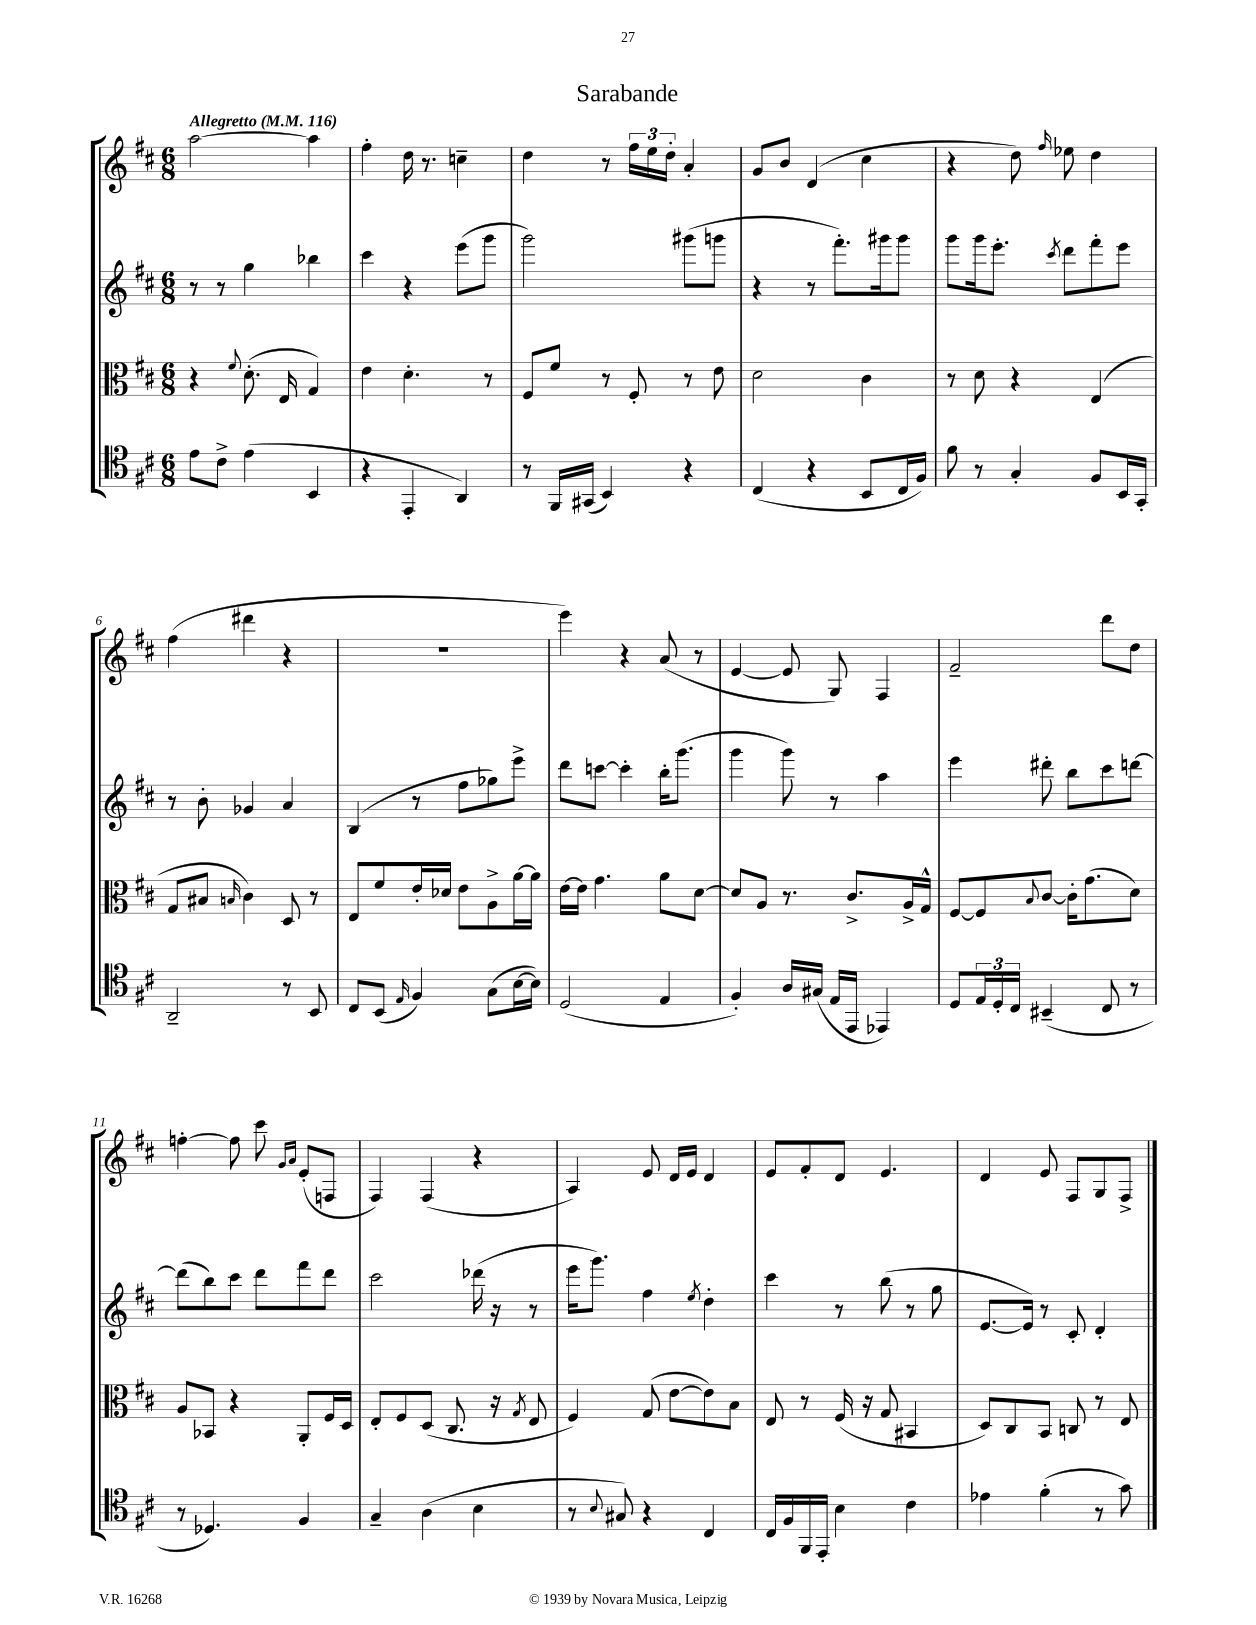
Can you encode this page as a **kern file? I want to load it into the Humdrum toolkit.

**kern	**kern	**kern	**kern
*part4	*part3	*part2	*part1
*staff4	*staff3	*staff2	*staff1
*clefC4	*clefC3	*clefG2	*clefG2
*k[f#c#]	*k[f#c#]	*k[f#c#]	*k[f#c#]
*M6/8	*M6/8	*M6/8	*M6/8
*MM116	*MM116	*MM116	*MM116
=1	=1	=1	=1
!	!	!	!LO:TX:a:B:t=Allegretto
8e\L	4r	8r	[2aa\
8c#^\J	.	8r	.
.	8qqf#/	.	.
(4e\	(8.d'\	4gg\	.
.	16E/	.	.
4BB/	4G/)	4bb-X\	4aa\]
=2	=2	=2	=2
4r	4e\	4ccc#\	4ff#'\
4EE'/	4.d'\	4r	16dd\
.	.	.	8.r
4AA/)	.	(8eee\L	4ccn~\
.	8r	8ggg\J	.
=3	=3	=3	=3
8r	8F#/L	2ggg\)	4dd\
16FF#/LL	8f#/J	.	.
(16GG#X/JJ	.	.	.
4BB/)	8r	.	8r
.	8F#'/	.	24ff#\LL
.	.	.	24ee\
.	.	.	24dd'\JJ
4r	8r	(8ggg#X\L	4a'/
.	8e\	8gggn\J	.
=4	=4	=4	=4
(4C#/	2d\	4r	8g/L
.	.	.	8b/J
4r	.	8r	(4d/
.	.	8.fff#'\L)	.
8BB/L	4c#\	.	4cc#\
.	.	16ggg#X\k	.
16C#/L	.	8ggg#\J	.
16F#/JJ)	.	.	.
=5	=5	=5	=5
8f#\	8r	8ggg\L	4r
8r	8d\	16ggg\k	.
.	.	8.eee'\J	.
4G'/	4r	.	8dd\)
.	.	8qccc#/	16qqff#/
.	.	8ddd\L	8ee-X\
8F#/L	(4E/	8fff#'\	4dd\
16BB/L	.	8eee\J	.
16GG'/JJ	.	.	.
!!LO:LB:g=z
=6	=6	=6	=6
2AA~/	8G/L	8r	(4ff#\
.	8B#X/J	8b'\	.
.	16qqBn/	.	.
.	4c#\)	4g-X/	4ddd#X\
8r	8D/	4a/	4r
8BB/	8r	.	.
=7	=7	=7	=7
8C#/L	8E/L	(4B/	2.r
(8BB/J	8f#/	.	.
16qqE/	.	.	.
4F#/)	16e'/L	8r	.
.	16d-X/JJ	.	.
.	8e\L	8ff#\L	.
(8G\L	8A^\	8gg-X\)	.
[16B\L	[16a\L	8eee^\J	.
16B\JJ])	16a\JJ]	.	.
=8	=8	=8	=8
(2D/	[16e\LL	8ddd\L	4eee\)
.	16e\JJ]	.	.
.	4.g\	[8cccn\J	.
.	.	4ccc'\]	4r
4E/	8a\L	16bb'\KL	(8a/
.	.	(8.ggg\J	.
.	[8d\J	.	8r
=9	=9	=9	=9
4F#'/)	8d/L]	4ggg\	[4e/
.	8A/J	.	.
16A/LL	8.r	8ggg\)	8e/]
(16G#X/JJ	.	.	.
16E/LL	.	8r	8G/)
16EE/JJ	8.c#^/L	.	.
4EE-X/)	.	4aa\	4F#/
.	16A^/L	.	.
.	16G^^/JJ	.	.
=10	=10	=10	=10
8D/L	[8F#/L	4eee\	2f#~/
24E/L	8F#/]	.	.
24D'/	.	.	.
24C#/JJ	.	.	.
.	8qqB/	.	.
(4BB#X~/	[8c#/J	8ddd#X'\	.
.	16c#'\KL]	8bb\L	.
.	(8.g\	.	.
8C#/	.	8ccc#\	8ddd\L
8r	8d\J)	[8dddn\J	8dd\J
!!LO:LB:g=z
=11	=11	=11	=11
8r	8A/L	(8ddd\L]	[4ffn'\
4.D-X/)	8BB-X/J	8bb\)	.
.	4r	8ccc#\J	8ff\]
.	.	8ddd\L	8ccc#\
.	.	.	16qqg/LL
.	.	.	16qqa/JJ
4F#/	8AA'/L	8fff#\	(8e'/L
.	16F#/L	8ddd\J	8Fn/J
.	16D/JJ	.	.
=12	=12	=12	=12
4G~/	8E'/L	2ccc#\	4F#/)
.	8F#/	.	.
(4A\	(8D/J	.	(4F#/
.	8.C#/	.	.
4B\	.	(16ddd-X\	4r
.	16r	16r	.
.	8qG/	.	.
.	8E/	8r	.
=13	=13	=13	=13
8r	4F#/)	16eee\KL	4A/)
.	.	8.ggg\J)	.
8qqB/	.	.	.
8G#X/)	.	.	.
4r	(8G/	4ff#\	8e/
.	[8e\L	.	16d/LL
.	.	.	16e/JJ
.	.	8qee/	.
4C#/	8e\])	4dd'\	4d/
.	8B\J	.	.
=14	=14	=14	=14
16C#/LL	8E/	4ccc#\	8e/L
16F#/	.	.	.
16FF#/	8r	.	8f#'/
16EE'/JJ	.	.	.
4B\	(16F#/	8r	8d/J
.	16r	.	.
.	8G/	(8bb\	4.e/
4c#\	4BB#X/	8r	.
.	.	8gg\	.
=15	=15	=15	=15
4e-X\	8D/L)	[8.e/L	4d/
.	8C#/	.	.
.	.	16e/Jk])	.
(4f#'\	8BB/J	8r	8e/
.	8Cn/	8c#'/	8F#/L
8r	8r	4d'/	8G/
8g\)	8E/	.	8F#^/J
==	==	==	==
*-	*-	*-	*-
